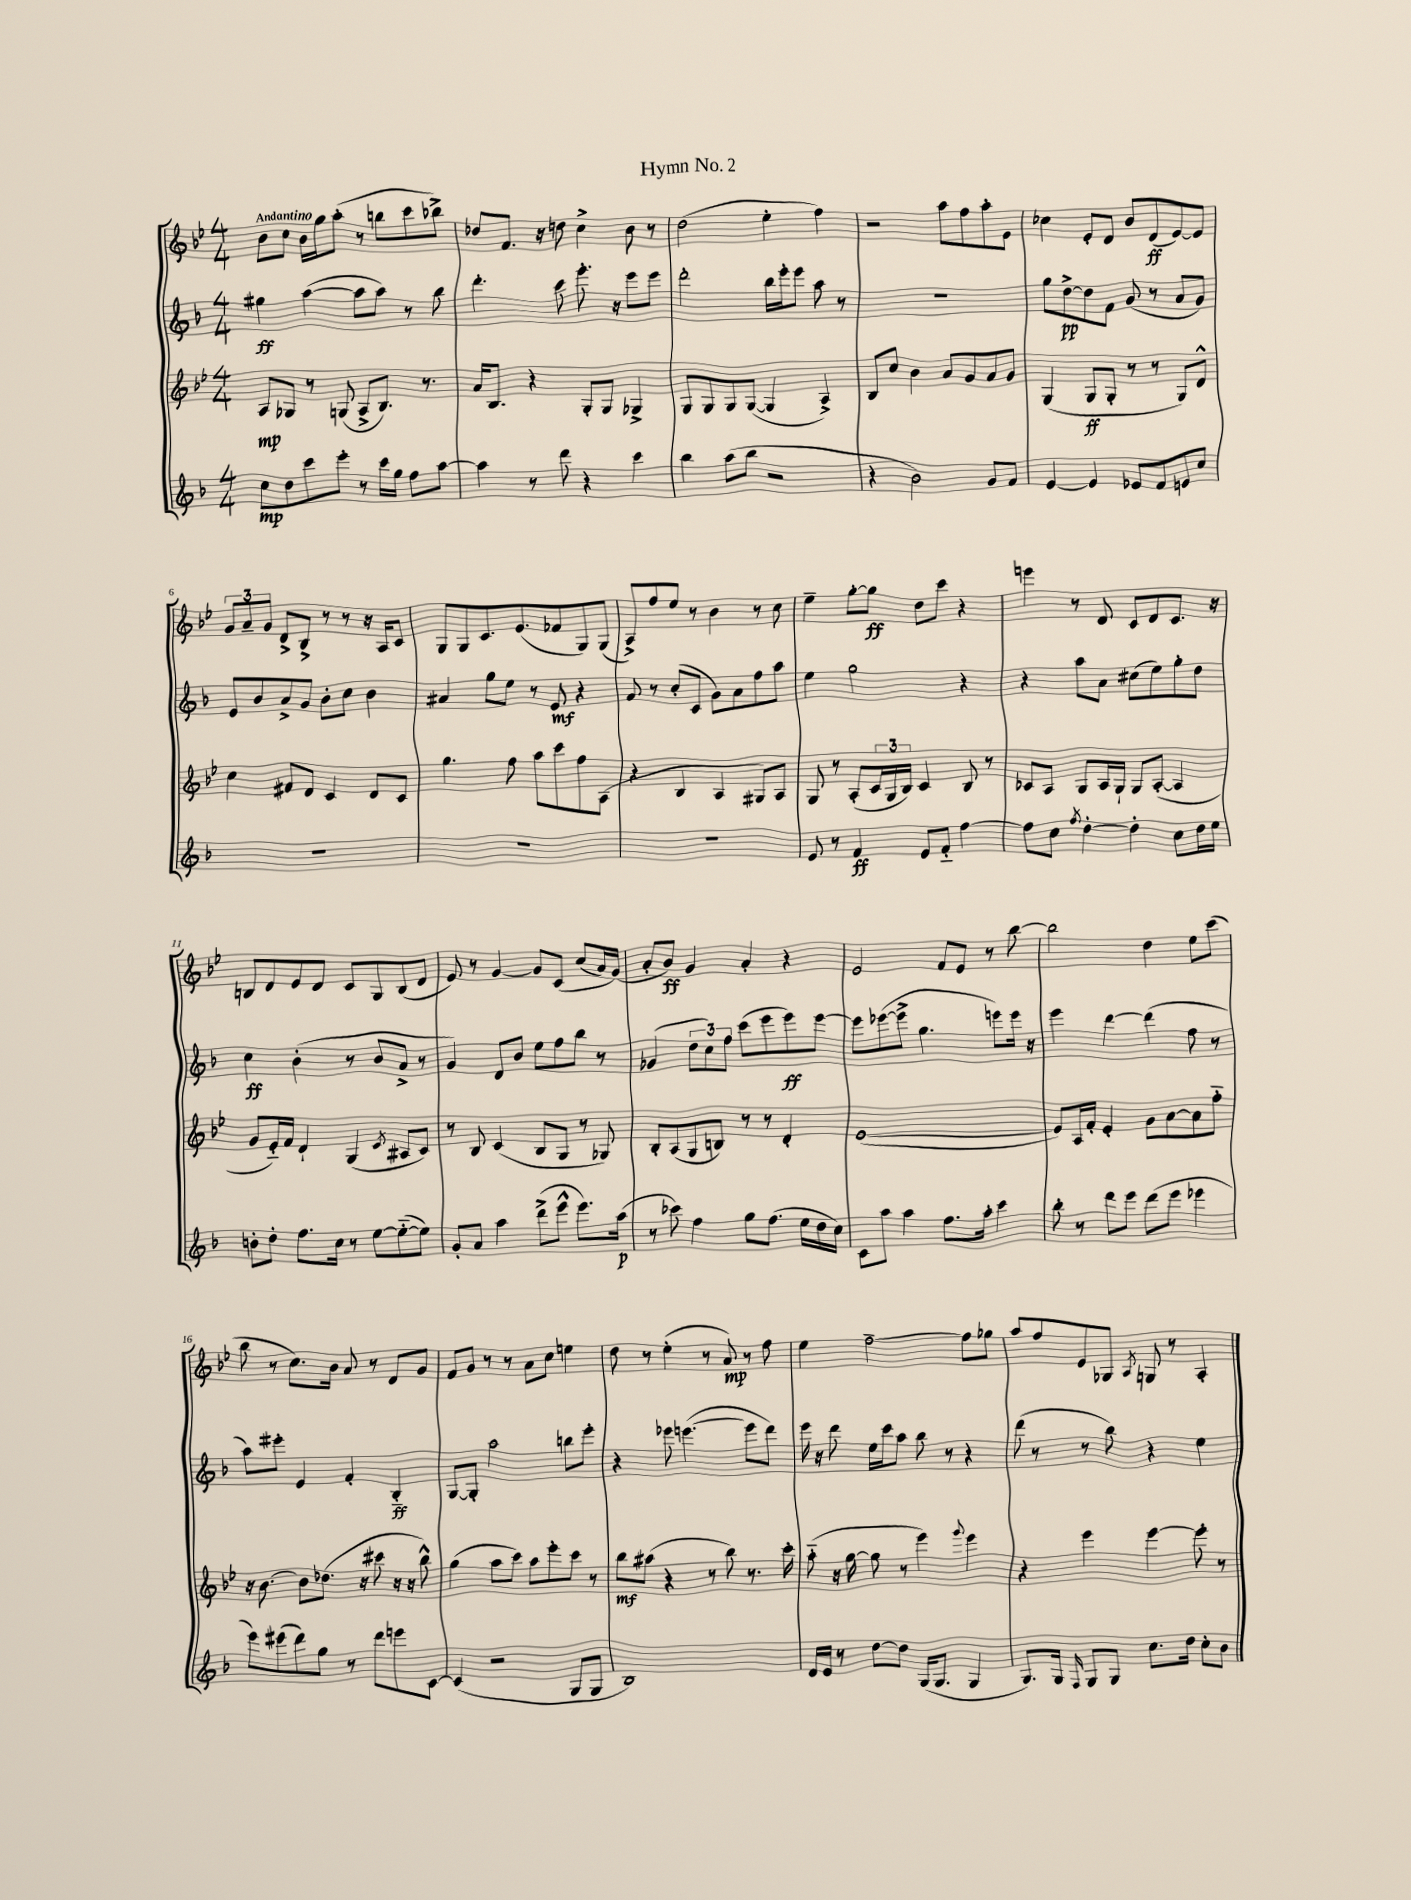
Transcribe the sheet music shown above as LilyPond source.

\header { title = "Hymn No. 2" }
<<
\new StaffGroup <<
\new Staff = "s0" {
    \clef treble \key bes \major \numericTimeSignature \time 4/4 \tempo "Andantino"
    bes'8 c''8 bes'16 g''16 a''8-.( r8 b''8 c'''8 bes''8->) |
    des''8 f'8. r16 d''8 c''4-> bes'8 r8 |
    d''2( ees''4-. f''4) |
    r2 a''8 f''8 a''8-. ees'8 |
    ces''4 ees'8-. d'8 bes'8 d'8\ff( ees'8~) ees'8 |
    \tuplet 3/2 { g'8 a'8-- g'8 } d'8-> bes8-> r8 r8 r16 a16 c'8 |
    g8 g8 c'8. ees'8.( fes'8 g8) g8( |
    a8->) f''8 ees''8 r8 bes'4 r8 c''8 |
    ees''4-- g''8~-. g''8\ff d''8 c'''8 r4 |
    e'''4 r8 d'8 c'8 d'8 c'8. r16 |
    b8 d'8 ees'8 d'8 c'8 g8 b8( d'8 |
    ees'8) r8 g'4~ g'8 c'8\( c''8( a'16) g'16(\) |
    a'8-. bes'8\ff) g'4 a'4-. r4 |
    ees'2 f'8 ees'8 r8 bes''8~ |
    bes''2 d''4 ees''8 c'''8( |
    bes''8 r8 c''8.) bes'16 a'8 r8 d'8 g'8 |
    f'8 g'8 r8 r8 a'8 c''8 e''4 |
    d''8 r8 ees''4-.( r8 a'8\mp) r8 f''8 |
    ees''4 f''2~-- f''8 ges''8 |
    a''8 f''8 ees'8 ges8 \acciaccatura { a8 } g8 r8 a4-. \bar "|." |
}
\new Staff = "s1" {
    \clef treble \key f \major \numericTimeSignature \time 4/4
    gis''4\ff a''4~( a''8 a''8) r8 bes''8 |
    d'''4.-. c'''8 e'''8.-. r16 e'''8 e'''8 |
    d'''2-. bes''16 e'''16-. e'''8 a''8 r8 |
    R1 |
    g''8 d''8~->\pp d''8 f'8 g'8( r8 a'8 g'8) |
    e'8 bes'8 a'8-> g'8 bes'8-. c''8 bes'4 |
    ais'4 g''8 e''8 r8 e'8\mf r4 |
    f'8 r8 c''8-.( c'8 g'8) a'8 f''8 a''8 |
    e''4 g''2 r4 |
    r4 a''8 a'8 cis''8( e''8) g''8-. d''8 |
    c''4\ff bes'4-.( r8 bes'8 a'8-> r8 |
    g'4) d'8 bes'8 e''8 f''8 bes''8 r8 |
    ges'4( \tuplet 3/2 { d''8 c''8) f''8 } c'''8( e'''8 e'''8\ff) e'''8~ |
    e'''8 ees'''8~( ees'''8-> g''4. e'''8) e'''16 r16 |
    e'''4 d'''4~ d'''4( f''8 r8 |
    a''8) eis'''8-. e'4 f'4-. bes4-_\ff |
    g8~ g8-. a''2 b''8 e'''8-. |
    r4 ees'''8 e'''4.~( e'''8 d'''8) |
    e'''16 r16 d'''8 e''16 c'''16 a''8 bes''8 r8 r4 |
    d'''8( r8 r8 bes''8) r4 e''4 \bar "|." |
}
\new Staff = "s2" {
    \clef treble \key bes \major \numericTimeSignature \time 4/4
    a8\mp ges8 r8 g8( a8-> bes8.) r8. |
    a'16 bes8. r4 g8-. g8 ges4-> |
    g8 g8 g8 g8~( g4 a4->) |
    bes8 c''8 bes'4 a'8 g'8 a'8 g'8 |
    g4( g8\ff g8-. r8 r8 g8) d'8-^ |
    c''4 fis'8 d'8 c'4 d'8 c'8 |
    g''4. f''8 a''8 c'''8 f''8 a8( |
    r4 bes4 a4 gis8) a8 |
    g8 r8 a8-.( \tuplet 3/2 { c'16 g16 bes16) } c'4 bes8 r8 |
    ces'8 a8 g8 a16 g16-! g8 a8~-.( a4 |
    g'8 ees'16-_) f'16 d'4-! g4( \acciaccatura { c'8 } ais8 c'8) |
    r8 bes8 c'4( bes8 g8 r8 ges8) |
    bes8-. a8( g8 b8) r8 r8 d'4-. |
    ees'1~( |
    ees'8) a16 f'16-. ees'4-. g'8 a'8~ a'8 f''8-_ |
    r16 bes'8.~ bes'8 des''8.( r16 cis'''8 r16 r16 bes''8-^) |
    g''4( a''8 c'''8) a''8 ees'''8-. c'''8 r8 |
    bes''8\mf ais''8( r4 r8 bes''8) r8. c'''16-. |
    a''8-_( r16 g''16~ g''8 r8 ees'''4) \appoggiatura { g'''8 } ees'''4 |
    r4 ees'''4 ees'''4~ ees'''8-. r8 \bar "|." |
}
\new Staff = "s3" {
    \clef treble \key f \major \numericTimeSignature \time 4/4
    c''8\mp d''8 c'''8 e'''8-. r8 c'''16 g''16 f''8 a''8~ |
    a''4 r8 d'''8 r4 c'''4 |
    bes''4 a''8( bes''8 r2 |
    r4 bes'2) g'8 f'8 |
    e'4~ e'4 ees'8 f'8 e'8 c''8 |
    R1 |
    R1 |
    R1 |
    e'8 r8 f'4\ff e'8 f'8-_ f''4~ |
    f''8 c''8 \acciaccatura { f''8 } d''4~-. d''4-. c''8 d''16 e''16 |
    b'8-. d''8-. f''8. c''16 r8 e''8~ e''8~-_( e''8) |
    g'8-. a'8 a''4 d'''8->( e'''8-^ e'''8.) a''16\p( |
    r8 ces'''8) f''4 g''8 f''8.( e''16 d''16 c''16) |
    c'8 a''8 a''4 f''8. a''16-. c'''4 |
    bes''8-. r8 d'''8 e'''8 d'''8( e'''8 ees'''4 |
    e'''8) eis'''8( d'''8) g''8 r8 d'''8 e'''8 c'8~ |
    c'4( r2 g8 g8 |
    bes1) |
    d'16 e'16 r8 d''8~ d''8 g16( g8. g4 |
    g8.) g16 \grace { f16 } g8 g8 c''8. d''16 c''8-. bes'8 \bar "|." |
}
>>
>>
